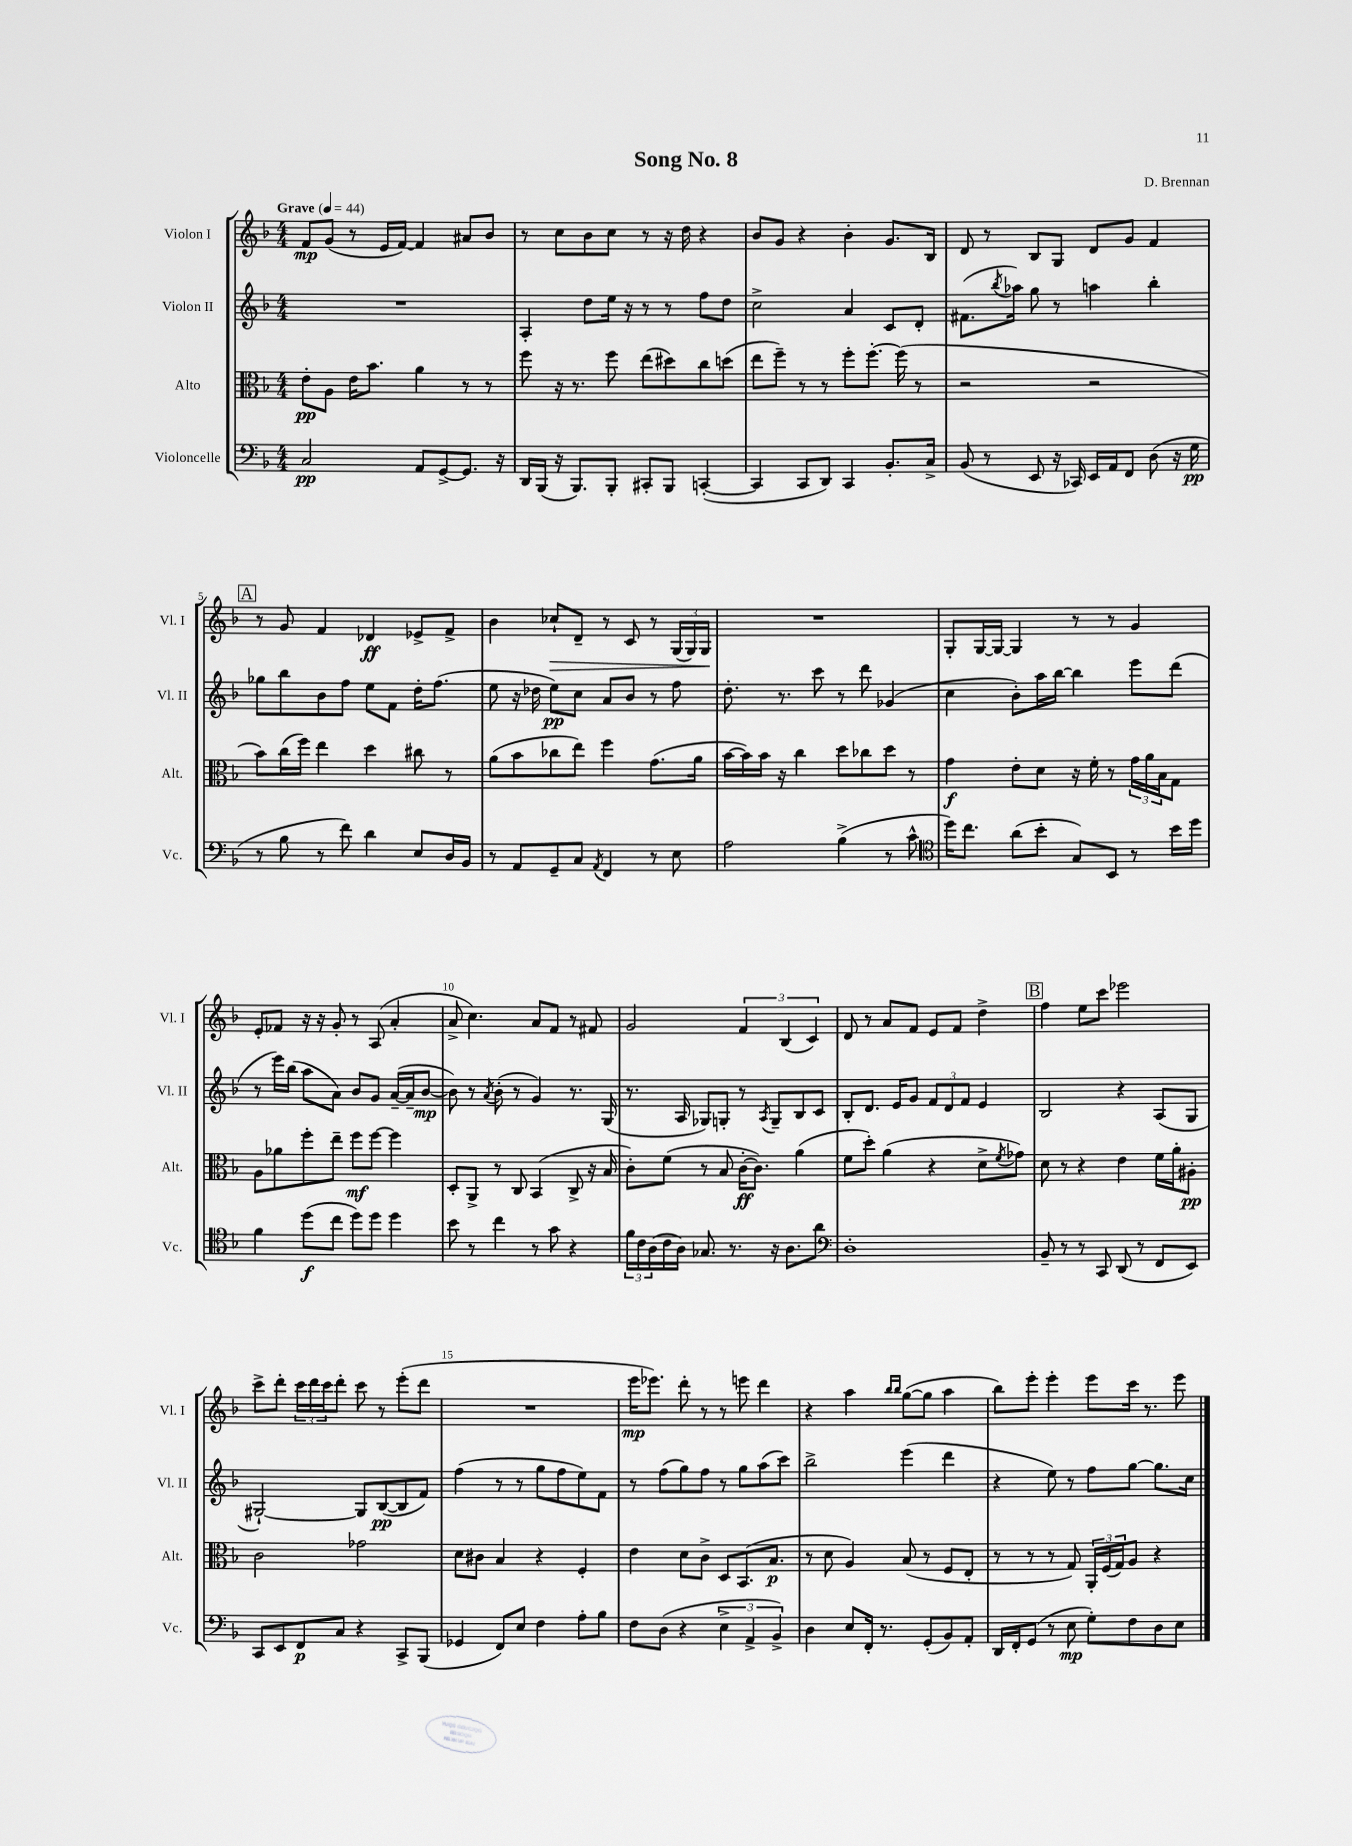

**kern	**dynam	**kern	**dynam	**kern	**dynam	**kern	**dynam
*part4	*part4	*part3	*part3	*part2	*part2	*part1	*part1
*staff4	*staff4	*staff3	*staff3	*staff2	*staff2	*staff1	*staff1
*I"Violoncelle	*	*I"Alto	*	*I"Violon II	*	*I"Violon I	*
*I'Vc.	*	*I'Alt.	*	*I'Vl. II	*	*I'Vl. I	*
*clefF4	*	*clefC3	*	*clefG2	*	*clefG2	*
*k[b-]	*	*k[b-]	*	*k[b-]	*	*k[b-]	*
*M4/4	*	*M4/4	*	*M4/4	*	*M4/4	*
*MM44	*	*MM44	*	*MM44	*	*MM44	*
=1	=1	=1	=1	=1	=1	=1	=1
!	!	!	!	!	!	!LO:TX:a:B:t=Grave	!
2C/	pp	8e'\L	pp	1r	.	8f/L	mp
.	.	8A\J	.	.	.	(8g/J	.
.	.	16e\KL	.	.	.	8r	.
.	.	8.b-\J	.	.	.	.	.
.	.	.	.	.	.	16e/LL	.
.	.	.	.	.	.	[16f/JJ)	.
8AA/L	.	4a\	.	.	.	4f/]	.
[8GG^/	.	.	.	.	.	.	.
8.GG/J]	.	8r	.	.	.	8a#X/L	.
.	.	8r	.	.	.	8b-/J	.
16r	.	.	.	.	.	.	.
=2	=2	=2	=2	=2	=2	=2	=2
16DD/LL	.	8ff\	.	4A'/	.	8r	.
(16BBB-/JJ	.	.	.	.	.	.	.
16r	.	16r	.	.	.	8cc\L	.
8.BBB-/L)	.	8.r	.	.	.	.	.
.	.	.	.	8dd\L	.	8b-\	.
8BBB-'/J	.	8ff\	.	16ee\Jk	.	8cc\J	.
.	.	.	.	16r	.	.	.
8CC#X'/L	.	(8ee\L	.	8r	.	8r	.
8BBB-/J	.	8dd#X\)	.	8r	.	16r	.
.	.	.	.	.	.	16dd\	.
([4CCn'/	.	8cc\	.	8ff\L	.	4r	.
.	.	(8ddn\J	.	8dd\J	.	.	.
=3	=3	=3	=3	=3	=3	=3	=3
4CC/]	.	8ee\L	.	2cc^\	.	8b-/L	.
.	.	8ff~\J)	.	.	.	8g/J	.
8CC/L	.	8r	.	.	.	4r	.
8DD/J)	.	8r	.	.	.	.	.
4CC/	.	8ff'\L	.	4a/	.	4b-'\	.
.	.	[8.ff'\J	.	.	.	.	.
8.BB-'/L	.	.	.	8c/L	.	8.g/L	.
.	.	(16ff\]	.	.	.	.	.
.	.	8r	.	8d'/J	.	.	.
16C^/Jk	.	.	.	.	.	16B-/Jk	.
=4	=4	=4	=4	=4	=4	=4	=4
(8BB-/	.	2r	.	(8.f#X\L	.	8d/	.
8r	.	.	.	.	.	8r	.
.	.	.	.	8qbb-/	.	.	.
.	.	.	.	16aa-X\Jk)	.	.	.
8EE/	.	.	.	8gg\	.	8B-/L	.
16r	.	.	.	8r	.	8G/J	.
16CC-X/)	.	.	.	.	.	.	.
16EE/LL	.	2r	.	4aan\	.	8d/L	.
16AA/J	.	.	.	.	.	.	.
8FF/J	.	.	.	.	.	8g/J	.
(8D\	.	.	.	4bb-'\	.	4f/	.
16r	.	.	.	.	.	.	.
16G\	pp	.	.	.	.	.	.
!!LO:LB:g=z
!!LO:REH:place=s1:t=A
=5	=5	=5	=5	=5	=5	=5	=5
8r	.	8b-\L)	.	8gg-X\L	.	8r	.
8B-\	.	(16cc\L	.	8bb-\	.	8g/	.
.	.	16ff\JJ)	.	.	.	.	.
8r	.	4ee\	.	8b-\	.	4f/	.
8f\)	.	.	.	8ff\J	.	.	.
4d\	.	4dd\	.	8ee\L	.	4d-X/	ff
.	.	.	.	8f\J	.	.	.
8E/L	.	8cc#X\	.	16dd'\KL	.	8e-X^/L	.
.	.	.	.	(8.ff\J	.	.	.
16D/L	.	8r	.	.	.	8f^/J	.
16BB-/JJ	.	.	.	.	.	.	.
=6	=6	=6	=6	=6	=6	=6	=6
8r	.	(8a\L	.	8ee\	.	4b-\	.
8AA/L	.	8b-\	.	16r	.	.	.
.	.	.	.	16dd-X\	.	.	.
!	!	!	!	!	!	!	!LO:HP:b
8GG~/	.	8cc-X\	.	8ee\L)	pp	8cc-X`/L	>
8C/J	.	8ee\J)	.	8cc\J	.	8d~/J	.
8qAA/	.	.	.	.	.	.	.
4FF/	.	4ff\	.	8a/L	.	8r	.
.	.	.	.	8b-/J	.	8c/	.
8r	.	(8.g\L	.	8r	.	8r	.
8E\	.	.	.	8ff\	.	(24G/LL	.
.	.	.	.	.	.	24G/)	.
.	.	16a\Jk	.	.	.	.	.
.	.	.	.	.	.	24G/JJ	.
.	.	.	.	.	.	.	]
=7	=7	=7	=7	=7	=7	=7	=7
2A\	.	[16b-\LL	.	8.dd'\	.	1r	.
.	.	16b-\])	.	.	.	.	.
.	.	16b-\JJ	.	.	.	.	.
.	.	16r	.	8.r	.	.	.
.	.	4cc\	.	.	.	.	.
.	.	.	.	8ccc\	.	.	.
(4B-^\	.	8dd\L	.	8r	.	.	.
.	.	8cc-X\	.	8ddd\	.	.	.
8r	.	8dd\J	.	(4g-X/	.	.	.
8c^^\	.	8r	.	.	.	.	.
=8	=8	=8	=8	=8	=8	=8	=8
*clefC4	*	*	*	*	*	*	*
16dd\KL)	.	4g\	f	4cc\	.	8G'/L	.
8.cc\J	.	.	.	.	.	.	.
.	.	.	.	.	.	[16G/L	.
.	.	.	.	.	.	16G/JJ_	.
(8a\L	.	8e'\L	.	8b-'\L)	.	4G/]	.
8b-'\J	.	8d\J	.	16aa\L	.	.	.
.	.	.	.	[16bb-\JJ	.	.	.
8G/L)	.	16r	.	4bb-\]	.	8r	.
.	.	16f'\	.	.	.	.	.
8BB-/J	.	8r	.	.	.	8r	.
8r	.	24g\LL	.	8eee\L	.	4g/	.
.	.	24a\	.	.	.	.	.
.	.	24B-\J	.	.	.	.	.
16b-\LL	.	8G\J	.	(8ddd\J	.	.	.
16dd\JJ	.	.	.	.	.	.	.
!!LO:LB:g=z
=9	=9	=9	=9	=9	=9	=9	=9
4f\	.	8A\L	.	8r	.	8e'/L	.
.	.	8a-X\	.	16eee\LL)	.	8f-X/J	.
.	.	.	.	(16bb-\JJ	.	.	.
(8dd\L	f	8ff'\	.	8aa\L	.	16r	.
.	.	.	.	.	.	16r	.
8cc\J	.	8ee~\J	.	8a\J)	.	8g'/	.
8dd\L)	.	8ff\L	mf	8b-/L	.	8r	.
8dd\J	.	[8ff\J	.	8g/J	.	(8A/	.
4dd\	.	4ff\]	.	([16a~/LL	.	4a'/	.
.	.	.	.	16a~/J]	.	.	.
.	.	.	.	[8b-/J	mp	.	.
=10	=10	=10	=10	=10	=10	=10	=10
8b-\	.	8D'/L	.	8b-\])	.	8a^/	.
8r	.	8AA^/J	.	8r	.	4.cc\)	.
.	.	.	.	8qa/	.	.	.
4cc\	.	8r	.	(8b-'\	.	.	.
.	.	8C/	.	8r	.	.	.
8r	.	(4BB-/	.	4g/)	.	8a/L	.
8g\	.	.	.	.	.	8f/J	.
4r	.	8C^/	.	8.r	.	8r	.
.	.	16r	.	.	.	8f#X/	.
.	.	16B-/	.	(16G/	.	.	.
=11	=11	=11	=11	=11	=11	=11	=11
24f\LL	.	8c'\L)	.	8.r	.	2g/	.
24c\	.	.	.	.	.	.	.
(24A\	.	.	.	.	.	.	.
16c\	.	(8f\J	.	.	.	.	.
16A\JJ)	.	.	.	16A/	.	.	.
8.G-X/	.	8r	.	8G-X/L)	.	.	.
.	.	8B-/	.	8Gn'/J	.	.	.
8.r	.	.	.	.	.	.	.
.	.	[16c'\KL	ff	8r	.	6f/	.
.	.	8.c\J])	.	.	.	.	.
.	.	.	.	8qA/	.	.	.
16r	.	.	.	8G~/L	.	.	.
.	.	.	.	.	.	(6B-/	.
8.A\L	.	.	.	.	.	.	.
.	.	(4a\	.	8B-/	.	.	.
.	.	.	.	.	.	6c/)	.
8a\J	.	.	.	8c/J	.	.	.
=12	=12	=12	=12	=12	=12	=12	=12
*clefF4	*	*	*	*	*	*	*
1D'	.	8f\L	.	8B-'/L	.	8d/	.
.	.	8dd'\J)	.	8.d/J	.	8r	.
.	.	(4a\	.	.	.	8a/L	.
.	.	.	.	16e/KL	.	.	.
.	.	.	.	8g/J	.	8f/J	.
.	.	4r	.	12f/L	.	8e/L	.
.	.	.	.	12d/	.	.	.
.	.	.	.	.	.	8f/J	.
.	.	.	.	12f/J	.	.	.
.	.	8d^\L	.	4e/	.	4dd^\	.
.	.	8qf/	.	.	.	.	.
.	.	8g-X\J)	.	.	.	.	.
!!LO:REH:place=s1:t=B
=13	=13	=13	=13	=13	=13	=13	=13
8BB-~/	.	8d\	.	2B-/	.	4ff\	.
8r	.	8r	.	.	.	.	.
8r	.	4r	.	.	.	8ee\L	.
8CC/	.	.	.	.	.	8ccc\J	.
(8DD/	.	4e\	.	4r	.	2eee-X\	.
8r	.	.	.	.	.	.	.
8FF/L	.	16f\LL	.	(8A/L	.	.	.
.	.	16a'\J	.	.	.	.	.
8EE/J)	.	8A#X'\J	pp	8G/J	.	.	.
!!LO:LB:g=z
=14	=14	=14	=14	=14	=14	=14	=14
8CC/L	.	2c\	.	[2G#X`/)	.	8ccc^\L	.
8EE/	.	.	.	.	.	8ddd'\J	.
8FF/	p	.	.	.	.	24ccc\LL	.
.	.	.	.	.	.	24ddd\	.
.	.	.	.	.	.	24ccc\J	.
8C/J	.	.	.	.	.	8ddd'\J	.
4r	.	2g-X\	.	8G#/L]	.	8ccc\	.
.	.	.	.	([8B-/	pp	8r	.
8CC^/L	.	.	.	8B-/]	.	(8eee'\L	.
(8BBB-/J	.	.	.	8f/J)	.	8ddd\J	.
=15	=15	=15	=15	=15	=15	=15	=15
4GG-X/	.	8d\L	.	(4ff\	.	1r	.
.	.	8c#X\J	.	.	.	.	.
8FF/L)	.	4B-/	.	8r	.	.	.
8E/J	.	.	.	8r	.	.	.
4F\	.	4r	.	8gg\L	.	.	.
.	.	.	.	8ff\	.	.	.
8A'\L	.	4F'/	.	8ee\)	.	.	.
8B-\J	.	.	.	8f\J	.	.	.
=16	=16	=16	=16	=16	=16	=16	=16
8F\L	.	4e\	.	8r	.	16eee\KL	mp
.	.	.	.	.	.	8.eee-X\J)	.
(8D\J	.	.	.	(8ff\L	.	.	.
4r	.	8d\L	.	8gg\)	.	8ddd'\	.
.	.	8c^\J	.	8ff\J	.	8r	.
6E^\	.	8D/L	.	8r	.	8r	.
.	.	(8.BB-/	.	8gg\L	.	8eeen\	.
6AA^/	.	.	.	.	.	.	.
.	.	.	.	(8aa\	.	4ddd\	.
.	.	8.B-/J	p	.	.	.	.
6BB-^/)	.	.	.	.	.	.	.
.	.	.	.	8ccc\J)	.	.	.
=17	=17	=17	=17	=17	=17	=17	=17
4D\	.	8r	.	2bb-^\	.	4r	.
.	.	8d\	.	.	.	.	.
8E/L	.	4A/)	.	.	.	4aa\	.
16FF'/Jk	.	.	.	.	.	.	.
8.r	.	.	.	.	.	.	.
.	.	.	.	.	.	16qqbb-/LL	.
.	.	.	.	.	.	16qqbb-/JJ	.
.	.	(8B-/	.	(4eee\	.	([8gg\L	.
(8GG'/L	.	8r	.	.	.	8gg\J]	.
8BB-/)	.	8F/L	.	4ddd\	.	4aa\	.
8AA'/J	.	8E'/J	.	.	.	.	.
=18	=18	=18	=18	=18	=18	=18	=18
16DD/LL	.	8r	.	4r	.	8bb-\L)	.
16FF'/J	.	.	.	.	.	.	.
(8GG/J	.	8r	.	.	.	8eee'\J	.
8r	.	8r	.	8ee\)	.	4eee'\	.
8E\	mp	8G/)	.	8r	.	.	.
8G'\L)	.	24AA'/LL	.	8ff\L	.	8eee\L	.
.	.	(24F/	.	.	.	.	.
.	.	24G/J)	.	.	.	.	.
8F\	.	8A/J	.	[8gg\J	.	16ccc\Jk	.
.	.	.	.	.	.	8.r	.
8D\	.	4r	.	8.gg\L]	.	.	.
8E\J	.	.	.	.	.	8eee\	.
.	.	.	.	16cc\Jk	.	.	.
==	==	==	==	==	==	==	==
*-	*-	*-	*-	*-	*-	*-	*-
